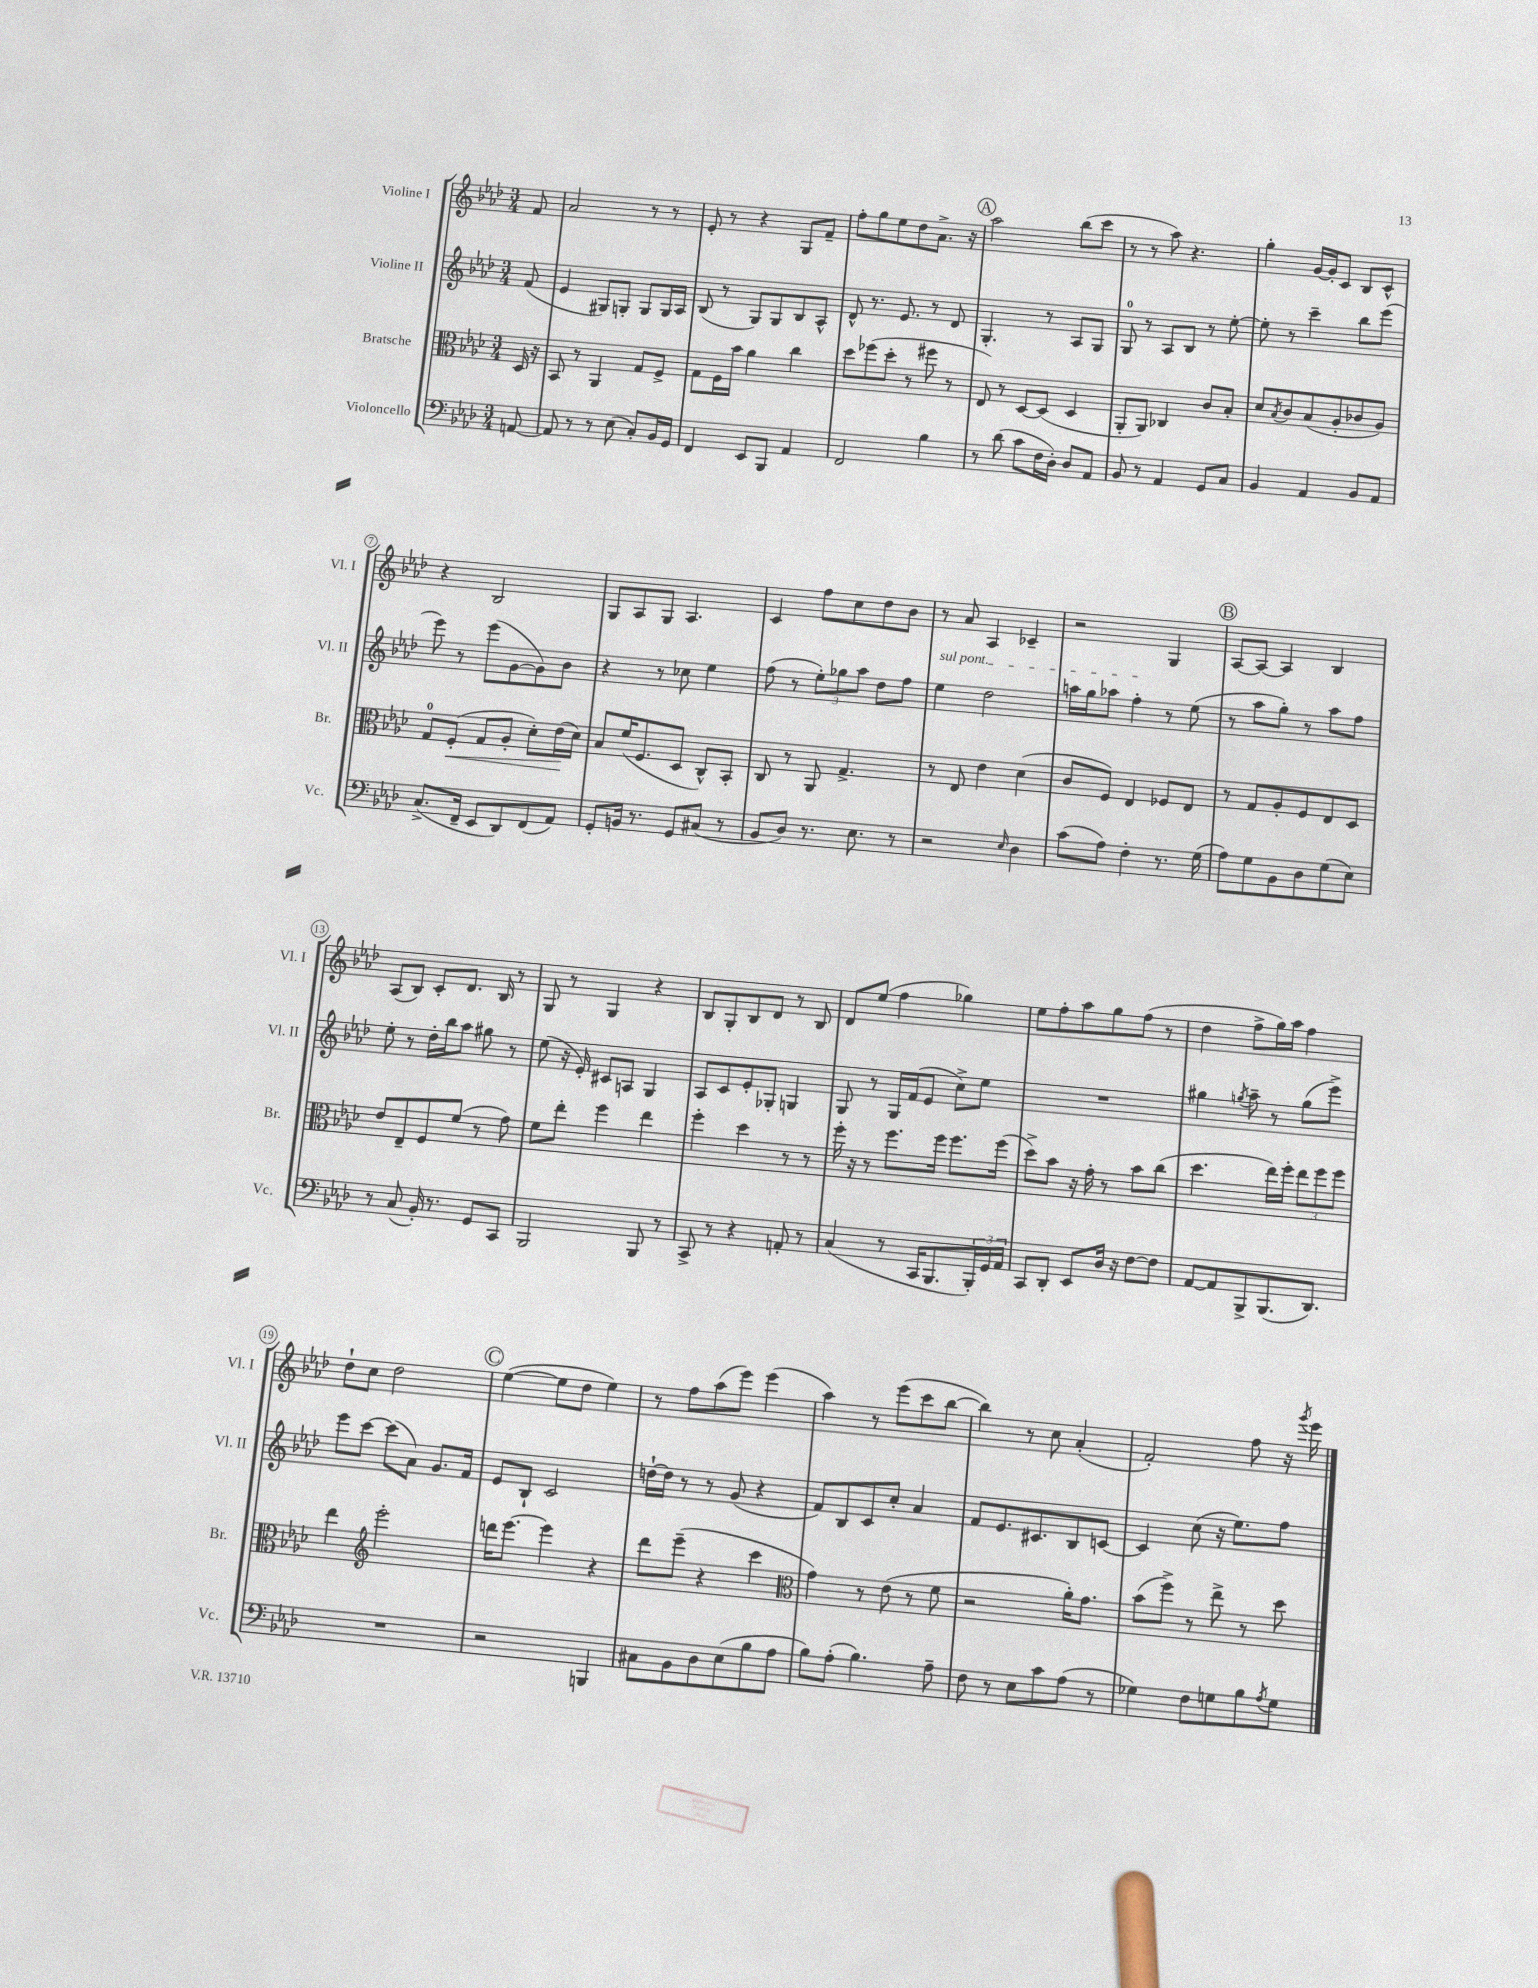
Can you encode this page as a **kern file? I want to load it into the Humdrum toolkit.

**kern	**kern	**kern	**kern
*staff4	*staff3	*staff2	*staff1
*clefF4	*clefC3	*clefG2	*clefG2
*k[b-e-a-d-]	*k[b-e-a-d-]	*k[b-e-a-d-]	*k[b-e-a-d-]
*M3/4	*M3/4	*M3/4	*M3/4
[8AA/	16D-/	(8f/	8f/
.	16r	.	.
=	=	=	=
8AA/]	8BB-/	4e-/	2a-/
8r	8r	.	.
8r	4AA-/	8G#/L)	.
(8E-\	.	8G'/J	.
8C'/L)	8G/L	8G/L	8r
16BB-/L	8F^/J	16G/L	8r
16GG/JJ	.	16A-/JJ	.
=	=	=	=
4FF/	8G\L	(8B-/	8e-'/
.	16F\L	8r	8r
.	16b-\JJ	.	.
8EE-/L	4a-\	8G/L)	4r
8BBB-/J	.	8G/	.
4AA-/	4cc\	8B-/	8G/L
.	.	8A-^^/J	8f~/J
=	=	=	=
2FF/	8dd-\L	8d-^^/	8ff'\L
.	(8ff-\	8.r	8gg\
.	8dd-'\J	.	8ee-\
.	.	8.e-/	.
.	8r	.	8dd-\
4B-\	8ff#\	8r	8.a-^\J
.	8r	8d-/	.
.	.	.	16r
=	=	=	=
8r	8E-/)	4.G'/	2aa-\
(8d-\	8r	.	.
8c\L	[8D-/L	.	.
16F\L	(8D-/]J	8r	.
16D-'\JJ)	.	.	.
8D-/L	4D-/	8A-/L	(8bb-\L
8AA-/J	.	8G/J	8ccc\J
=	=	=	=
8BB-/	8AA-'/L	8G/	8r
8r	8AA-/J)	8r	8r
4AA-/	4C-/	8A-/L	8aa-\)
.	.	8B-/J	4.r
8GG/L	8c/L	8r	.
8C/J	8B-'/J	[8ee-'\	.
=	=	=	=
4BB-/	8d-/L	8ee-'\]	4gg'\
.	8qB-/	.	.
.	8c/	8r	.
4AA-/	(8B-/	4ccc~\	[16g/LL
.	.	.	16g'/]J
.	8A-'/	.	8c/J
8BB-/L	8c-/	8bb-\L	8B-/L
8AA-/J	8A-/J)	(8eee-\J	8c^^/J
=	=	=	=
(8.C^/L	8G/L	8eee-\)	4r
.	(8F'/J	8r	.
16FF~/Jk	.	.	.
8EE-/L	8G/L	(8eee-\L	2B-/
8DD-/)	8A-'/J	[8g\	.
(8FF/	8d-'\L)	8g\])	.
8AA-/J)	(16e-\L	8b-\J	.
.	16d-\JJ)	.	.
=	=	=	=
8GG'/L	8B-/L	4r	8G/L
16BB/Jk	(16f/K	.	8A-/
8.r	8.F/	.	.
.	.	8r	8G/J
8GG/L	8D-/J	8cc-\	4.A-/
(8C#/J	8C^^/L)	4ee-\	.
8r	8BB-'/J	.	.
=	=	=	=
8BB-/L	8C/	(8ff\	4c/
8D-/J)	8r	8r	.
8.r	8AA-/	12ee-'\L)	8ff\L
.	.	12gg-\	.
.	4.G^/	.	8cc\
.	.	12aa-\J	.
8.E-\	.	.	.
.	.	8dd-\L	8dd-\
8r	.	8ff\J	8b-\J
=	=	=	=
2r	8r	4ee-\	8r
.	8E-/	.	8a-/
.	4e-\	2dd-\	4A-/
16qqE-/	.	.	.
4D-\	(4d-\	.	4c-~/
=	=	=	=
(8c\L	8c/L	16aa\LL	2r
.	.	16gg\J	.
8A-\J)	8F/J)	8aa-\J	.
4F'\	4E-/	4ff'\	.
8.r	8F-/L	8r	4G/
.	8E-/J	(8ee-\	.
(16G\	.	.	.
=	=	=	=
8A-\L)	8r	8r	[8A-/L
8G\	8G/L	8aa-\L	8A-/_J
8BB-\	8A-'/	8gg'\J)	4A-/]
8D-\	8F/	8r	.
(8G\	8E-/	8aa-\L	4B-/
8E-\J)	8D-/J	8ff\J	.
=	=	=	=
8r	8e-/L	8ee-'\	(8A-/L
(8C/	8E-~/	8r	8B-/J)
16BB-'/)	8F/	16dd-'\LL	8c'/L
8.r	.	16bb-\J	.
.	(8f/J	8aa-\J	8.d-/J
8GG/L	8r	8gg#\	.
.	.	.	16B-/
8CC/J	8g\)	8r	8r
=	=	=	=
2BBB-/	8f\L	(8ee-\	8G/
.	8ee-'\J	16r	8r
.	.	16e-'/)	.
.	4ff\	8c#/L	4G/
.	.	8A/J	.
8BBB-/	4ee-\	4G/	4r
8r	.	.	.
=	=	=	=
8CC^/	4ff'\	8A-/L	8B-/L
8r	.	8c/	8G'/
4r	4dd-\	8e-'/	8B-/
.	.	8G-'/J	8d-/J
8AA'/	8r	4G/	8r
8r	8r	.	8B-/
=	=	=	=
(4C/	16ff'\	8G/	8d-/L
.	16r	.	.
.	8r	8r	(8ee-/J
8r	8.ff\L	16G/LL	4ff\
.	.	(16f/J	.
16CC/LK	.	8e-/J	.
8.BBB-/	16ff\Jk	.	.
.	8.ff\L	8cc^\L)	4gg-\)
24BBB-'/L)	.	8ee-\J	.
24GG/	.	.	.
.	(16ff\Jk	.	.
24AA-/JJ	.	.	.
=	=	=	=
8CC/L	8dd-^\L)	2.r	8ee-\L
8DD-'/J	8b-\J	.	8ff'\
8EE-/L	16r	.	8aa-\
.	16g'\	.	.
16D-/Jk	8r	.	8gg\
16r	.	.	.
[8F\L	8b-\L	.	(8ff\J
8F\]J	(8cc\J	.	8r
=	=	=	=
[8AA-/L	4.dd-\	4gg#\	4dd-\
8AA-/]	.	.	.
.	.	8qgg/	.
8BBB-^/	.	8aa-~\	8ff^\L
(8.BBB-/	16ee-\LL)	8r	16gg\L)
.	16ff'\JJ	.	16aa-\JJ
.	12ee-\L	(8gg\L	4ff\
8.DD-/J)	.	.	.
.	12ff\	.	.
.	.	8eee-^\J)	.
.	12ff\J	.	.
=	=	=	=
2.r	4ee-\	8eee-\L	8dd-`\L
.	.	[8ccc\J	8cc\J
*	*clefG2	*	*
.	2eee-'\	(8ccc\]L	2dd-\
.	.	8a-\J)	.
.	.	8.g/L	.
.	.	16f/Jk	.
=	=	=	=
2r	16ddd\LK	8e-/L	([4ee-\
.	[8.eee-\J	.	.
.	.	8B-`/J	.
.	4eee-\]	2c/	8ee-\]L
.	.	.	8dd-\J
4BBB/	4r	.	4ee-\)
=	=	=	=
8C#\L	8ddd-\L	[16dd`\LL	8r
.	.	16dd\]JJ	.
8BB-\	(8eee-~\J	8r	8ff\L
8D-\	4r	8r	(8aa-\
(8E-\	.	(8g/	8eee-\J)
8B-\	4ccc\	4r	(4eee-\
8A-\J	.	.	.
=	=	=	=
*	*clefC3	*	*
8B-\L)	4g\)	8f/L)	4aa-\)
(8A-'\J	.	8B-/	.
4.B-\)	8r	8c/	8r
.	(8e-\	8cc'/J	(8eee-\L
.	8r	4a-/	8ccc\
8A-~\	8f\	.	[8bb-\J
=	=	=	=
8F\	2r	8f/L	4bb-\])
8r	.	8.e-/	.
8E-\L	.	.	8r
.	.	8.c#/	.
8c\	.	.	8cc\
(8A-\J	16a-'\LK)	8B-/	(4a-'/
.	8.g\J	.	.
8r	.	[8c/J	.
=	=	=	=
4G-\)	(8b-\L	4c/]	2f'/)
.	8ff^\J)	.	.
8F\L	8r	(8cc\	.
8G\	8ee-^\	16r	.
.	.	8.ee-\L)	.
8B-\	8r	.	8ff\
8qA-/	.	.	.
8G\J	8dd-\	8ff\J	16r
.	.	.	8qggg/
.	.	.	16eee-\
==	==	==	==
*-	*-	*-	*-
